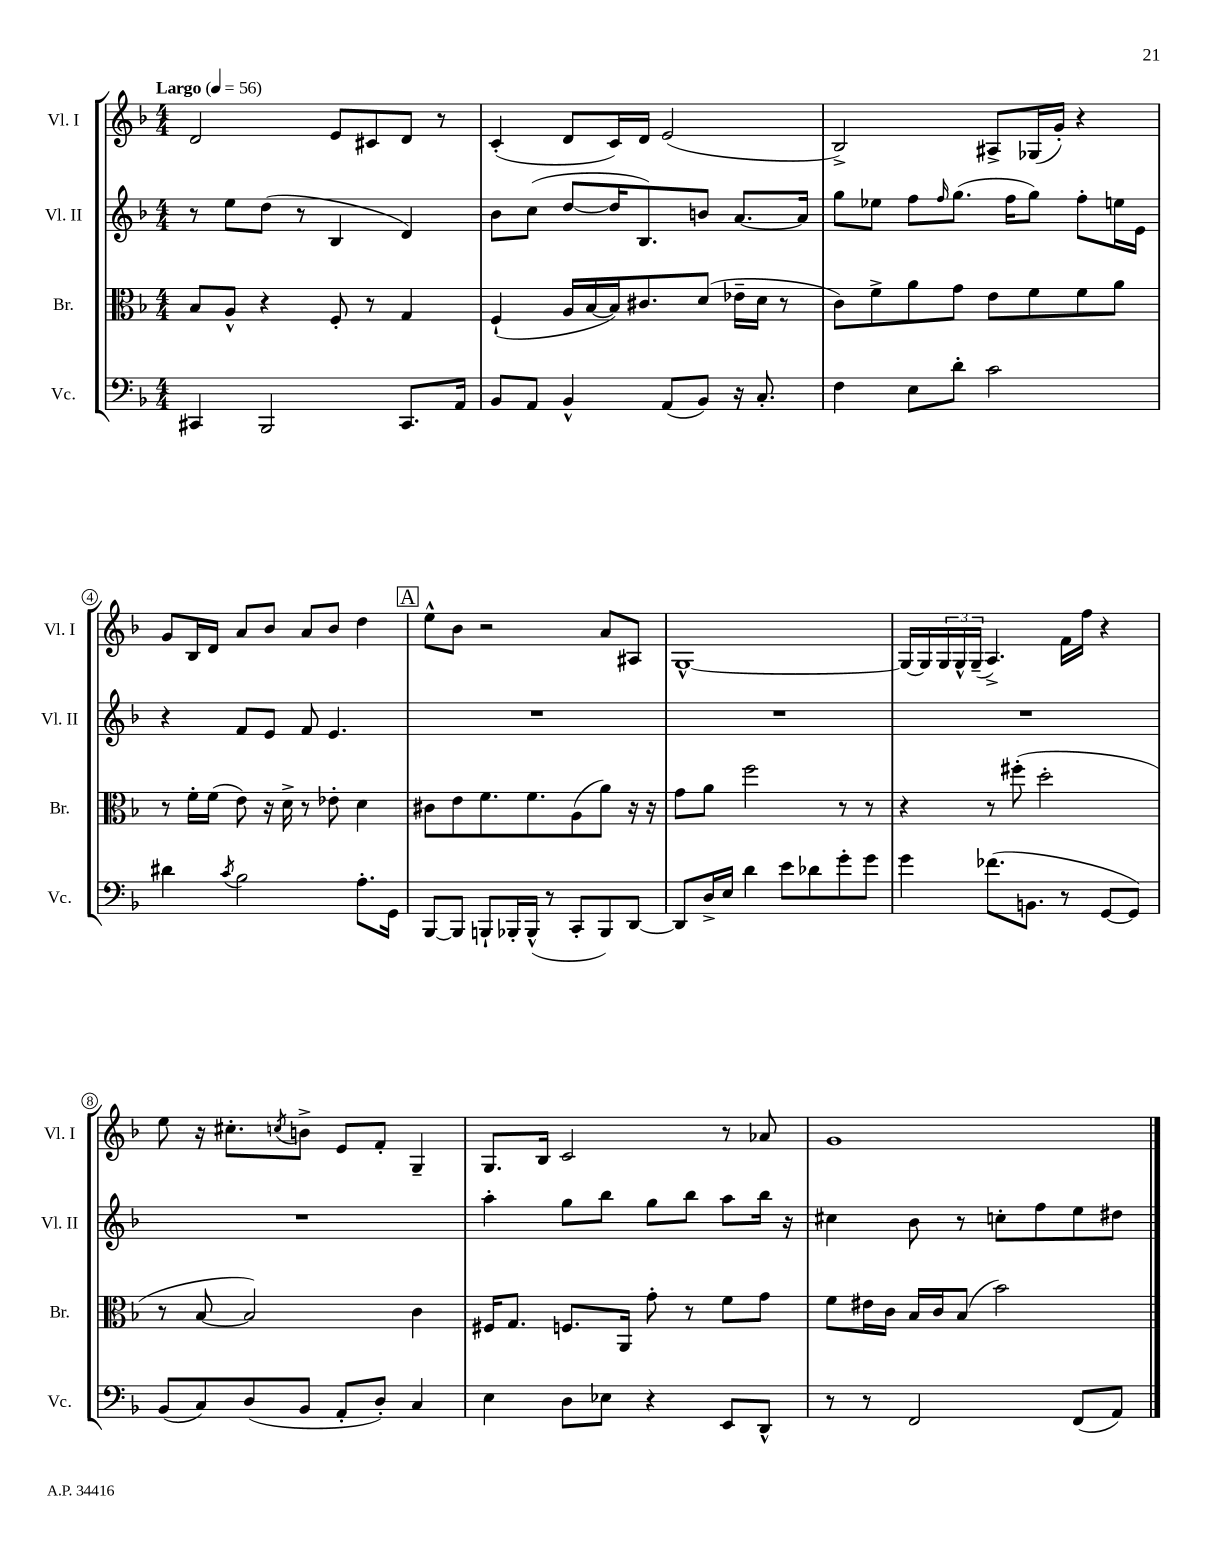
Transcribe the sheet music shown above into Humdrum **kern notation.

**kern	**kern	**kern	**kern
*staff4	*staff3	*staff2	*staff1
*clefF4	*clefC3	*clefG2	*clefG2
*k[b-]	*k[b-]	*k[b-]	*k[b-]
*M4/4	*M4/4	*M4/4	*M4/4
*MM56	*MM56	*MM56	*MM56
4CC#	8B-	8r	2d
.	8A^^	8ee	.
2BBB-	4r	(8dd	.
.	.	8r	.
.	8F'	4B-	8e
.	8r	.	8c#
8.CC#	4G	4d)	8d
.	.	.	8r
16AA	.	.	.
=	=	=	=
8BB-	(4F`	8b-	(4c'
8AA	.	(8cc	.
4BB-^^	16A	[8dd	8d
.	[16B-	.	.
.	16B-])	16dd]	16c)
.	8.c#	8.B-)	16d
(8AA	.	.	(2e
8BB-)	(8d	8b	.
16r	16e-~	[8.a	.
8.C'	16d	.	.
.	8r	.	.
.	.	16a]	.
=	=	=	=
4F	8c)	8gg	2B-^)
.	8f^	8ee-	.
8E	8a	8ff	.
.	.	16qqff	.
8d'	8g	(8.gg	.
2c	8e	.	8A#^
.	.	16ff	.
.	8f	8gg)	(16G-
.	.	.	16g')
.	8f	8ff'	4r
.	8a	16ee	.
.	.	16e	.
=	=	=	=
4d#	8r	4r	8g
.	16f'	.	16B-
.	(16f	.	16d
8qc	.	.	.
2B-	8e)	8f	8a
.	16r	8e	8b-
.	16d^	.	.
.	8r	8f	8a
.	8e-'	4.e	8b-
8.A'	4d	.	4dd
16GG	.	.	.
=	=	=	=
[8BBB-	8c#	1r	8ee^^
8BBB-]	8e	.	8b-
8BBB`	8.f	.	2r
16BBB-'	.	.	.
(16BBB-^^	8.f	.	.
8r	.	.	.
8CC'	(8A	.	.
8BBB-)	8a)	.	8a
[8DD	16r	.	8A#
.	16r	.	.
=	=	=	=
8DD]	8g	1r	[1G^^
16D^	8a	.	.
16E	.	.	.
4d	2ff	.	.
8e	.	.	.
8d-	.	.	.
8g'	8r	.	.
8g	8r	.	.
=	=	=	=
4g	4r	1r	16G_
.	.	.	16G]
.	.	.	24G
.	.	.	24G^^
.	.	.	(24G~
(8.f-	8r	.	4.A^)
.	(8ff#'	.	.
8.BB	.	.	.
.	2dd'	.	.
8r	.	.	16f
.	.	.	16ff
[8GG	.	.	4r
8GG])	.	.	.
=	=	=	=
(8BB-	8r	1r	8ee
8C)	[8B-	.	16r
.	.	.	8.cc#'
(8D	2B-])	.	.
.	.	.	8qcc
8BB-	.	.	8b^
8AA'	.	.	8e
8D')	.	.	8f'
4C	4c	.	4G~
=	=	=	=
4E	16F#	4aa'	8.G
.	8.G	.	.
.	.	.	16B-
8D	8.F	8gg	2c
8E-	.	8bb-	.
.	16AA	.	.
4r	8g'	8gg	.
.	8r	8bb-	.
8EE	8f	8aa	8r
8DD^^	8g	16bb-	8a-
.	.	16r	.
=	=	=	=
8r	8f	4cc#	1g
8r	16e#	.	.
.	16c	.	.
2FF	16B-	8b-	.
.	16c	.	.
.	(8B-	8r	.
.	2b-)	8cc'	.
.	.	8ff	.
(8FF	.	8ee	.
8AA)	.	8dd#	.
==	==	==	==
*-	*-	*-	*-
